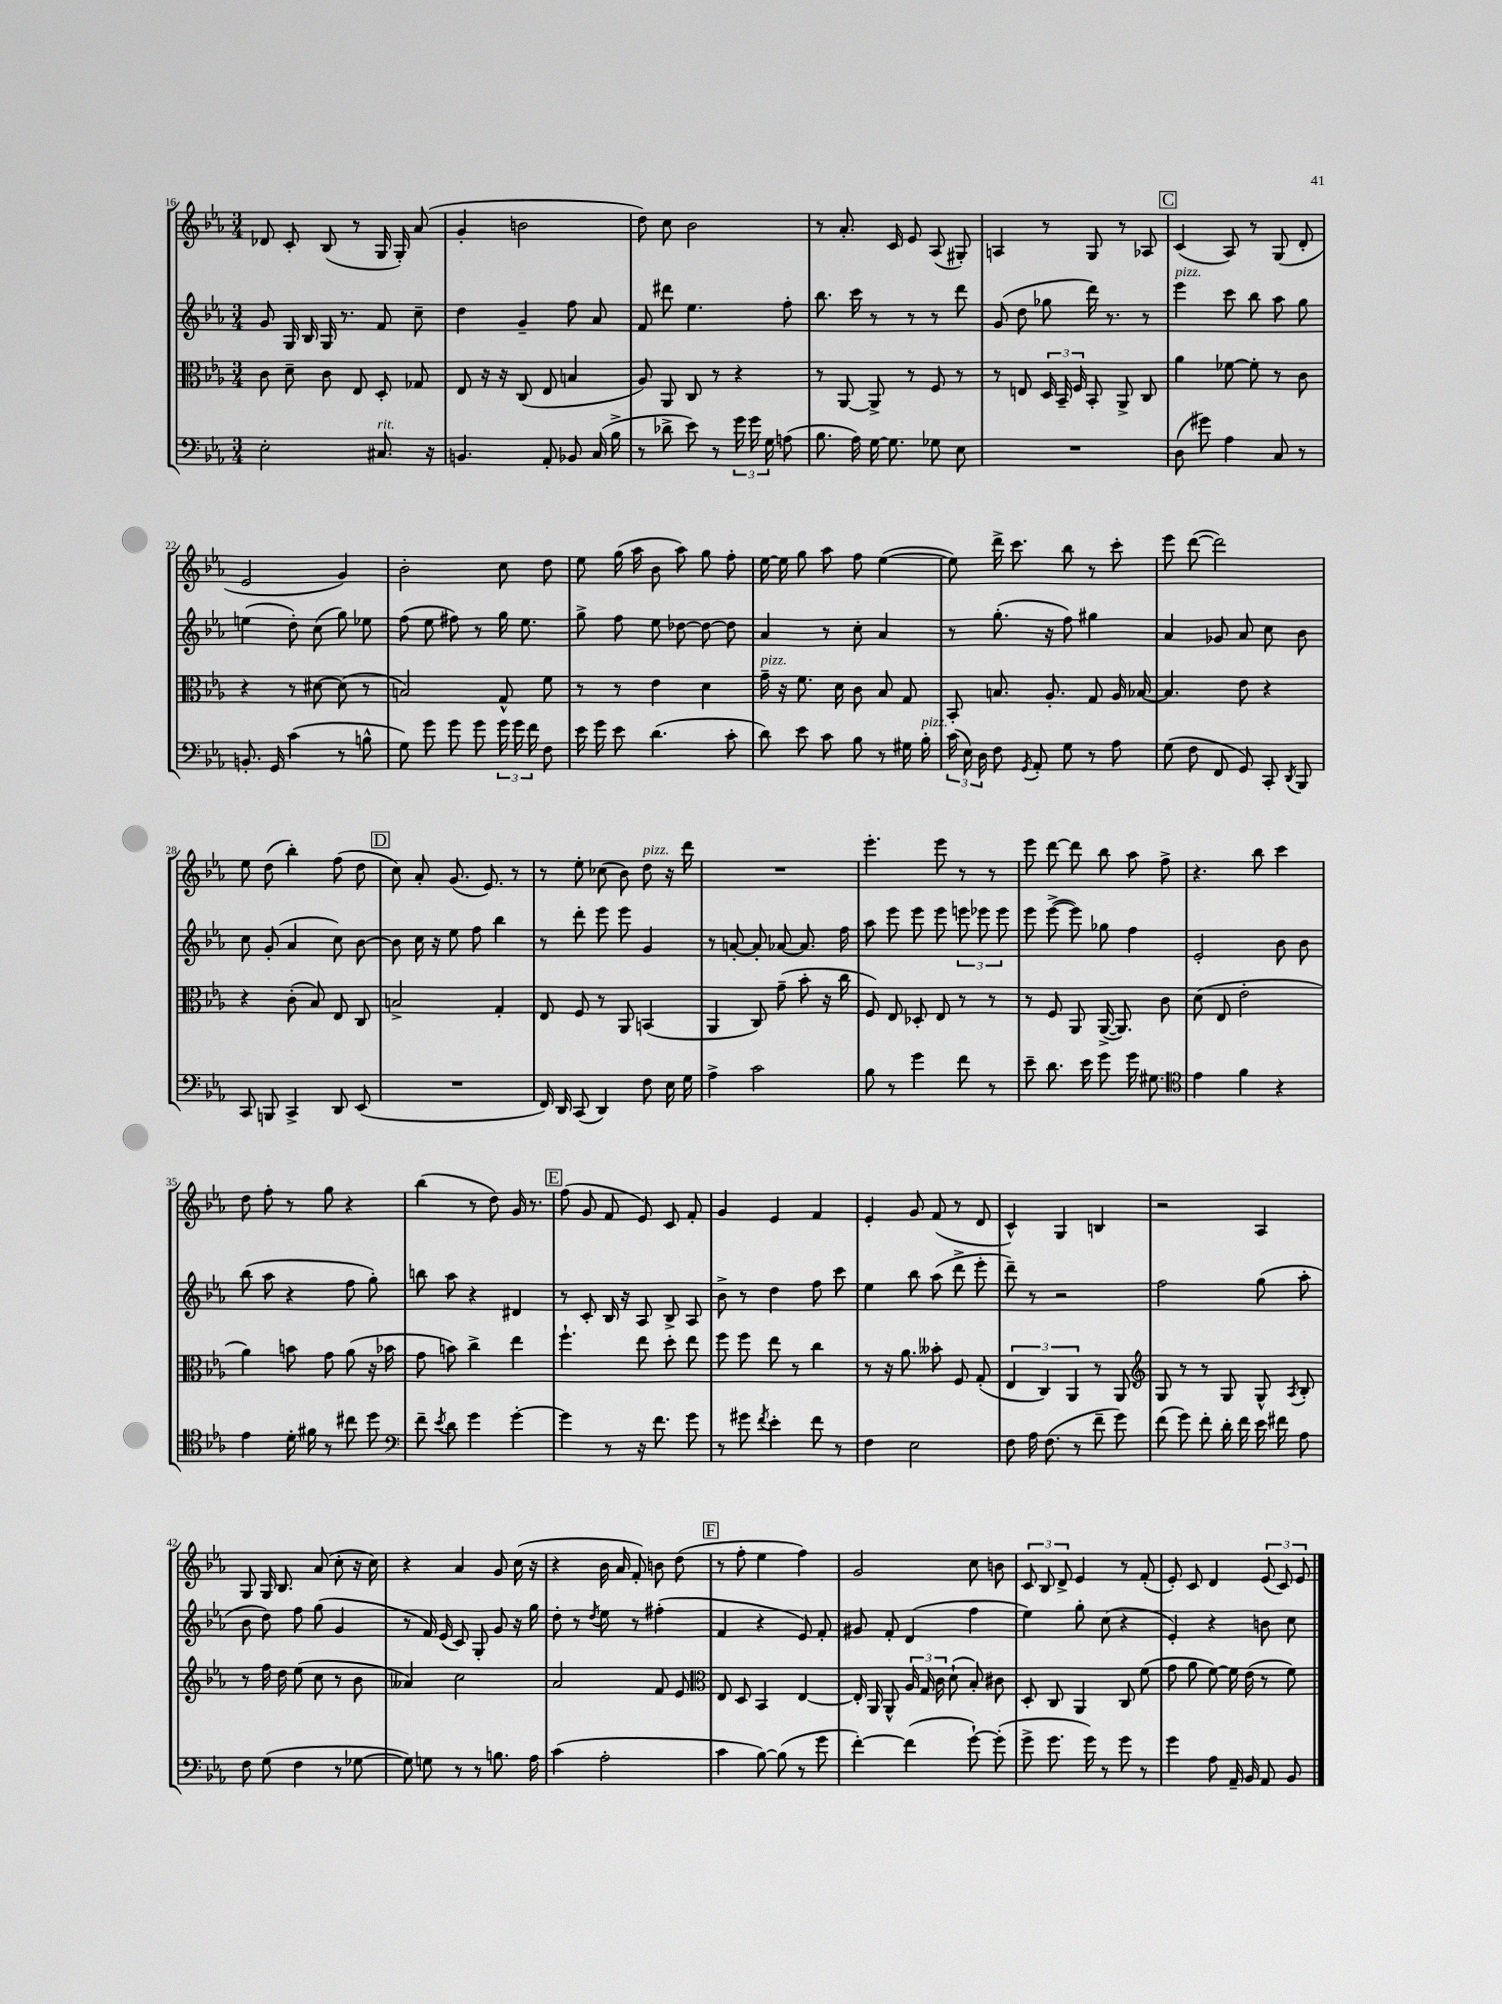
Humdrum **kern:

**kern	**kern	**kern	**kern
*staff4	*staff3	*staff2	*staff1
*clefF4	*clefC3	*clefG2	*clefG2
*k[b-e-a-]	*k[b-e-a-]	*k[b-e-a-]	*k[b-e-a-]
*M3/4	*M3/4	*M3/4	*M3/4
2E-'	8c	8g	8d-
.	8d~	16G	8c'
.	.	16B-	.
.	8c	16G	(8B-
.	.	8.r	.
.	8E-	.	8r
8.C#	8D'	8f	16G
.	.	.	16G')
.	8G-	8cc~	(8a-
16r	.	.	.
=	=	=	=
4.BB	8E-	4dd	4g'
.	16r	.	.
.	16r	.	.
.	(8C	4g~	2b
8AA-'	8E-	.	.
8BB-	4B	8ff	.
(16C	.	8a-	.
16B-^	.	.	.
=	=	=	=
8r	8A-)	8f	8dd)
8d-^	8AA-	8ddd#	8cc
8e-)	8C	4.ee-	2b-
8r	8r	.	.
24g	4r	.	.
24g	.	.	.
24G	.	.	.
(8A	.	8ff'	.
=	=	=	=
8.B-	8r	8.bb-	8r
.	[8AA-	.	8.a-'
16A-)	.	16ccc	.
[16G	8AA-^]	8r	.
8.G]	.	.	16c
.	8r	8r	8e-
8G-	8F	8r	(8A-
8E-	8r	8ddd	8G#')
=	=	=	=
2.r	8r	(8g	4A
.	8E	8dd	.
.	24D	8gg-	8r
.	24BB-~	.	.
.	24F	.	.
.	8BB-'	16ddd)	8G
.	.	8.r	.
.	8AA-^	.	8r
.	8C	8r	8A-
=	=	=	=
(8D	4a-	4eee-	(4c
8g#)	.	.	.
4A-	[8f-	8ccc	8A-)
.	8f-']	8bb-	8r
8C	8r	8aa-	(8G
8r	8c	8gg	8d'
=	=	=	=
8.BB'	4r	(4ee	2e-
16GG	.	.	.
(4c	8r	8dd')	.
.	[8d#	(8cc	.
8r	(8d#]	8gg)	4g)
8B^^	8r	8ee-	.
=	=	=	=
8G)	2B)	(8ff	2b-'
8g	.	8ee-	.
8g	.	8ff#)	.
8g	.	8r	.
24g	8G^^	16gg	8cc
24g	.	.	.
.	.	8.ee-	.
24f	.	.	.
8F	8f	.	8dd
=	=	=	=
16e-	8r	8gg^	8ee-
16g	.	.	.
8e-	8r	8ff	(16gg
.	.	.	16aa-
(4.d	4e-	8ee-	8b-
.	.	[8dd-	8aa-)
.	4d	8dd-_	8gg
8c'	.	8dd-]	8ff'
=	=	=	=
8d)	16g~	4a-	[16ee-
.	16r	.	16ee-]
8e-	8.f	.	8gg
8c	.	8r	8aa-
.	16d	.	.
8B-	8c	8cc'	8ff
8r	8B-	4a-	([4ee-
16G#	8G	.	.
16B-'	.	.	.
=	=	=	=
(24c	8BB-'	8r	8ee-])
24E-)	.	.	.
24D	.	.	.
8F	8.B	(8.gg'	16ddd^
.	.	.	8.ccc
8qGG	.	.	.
8AA-'	.	.	.
.	8.A-'	16r	.
8G	.	8ff)	8bb-
8r	8G	4gg#	8r
8A-	16A-	.	8ccc'
.	[16B-	.	.
=	=	=	=
(8G	4.B-]	4a-	8eee-
8F	.	.	([8ddd
8FF	.	8g-	2ddd])
8GG)	8e-	8a-	.
8CC'	4r	8cc	.
8qDD	.	.	.
8BBB-	.	8b-	.
=	=	=	=
8CC	4r	8cc	8ee-
8BBB	.	(8g'	(8dd
4CC^	(8c'	4a-	4bb-')
.	8B-)	.	.
8DD	8E-	8cc)	(8ff
(8EE-	8C	[8b-	8dd
=	=	=	=
2.r	2B^	8b-]	8cc)
.	.	16cc	8a-'
.	.	16r	.
.	.	8ee-	(8.g
.	.	8ff	.
.	.	.	8.e-)
.	4G'	4bb-	.
.	.	.	8r
=	=	=	=
16FF)	8E-	8r	8r
16DD	.	.	.
(8CC	8F	8ddd'	8ee-'
4DD)	8r	8eee-	(8cc-
.	8AA-	8eee-	8b-)
8F	(4BB	4g	8dd
16E-	.	.	16r
16G	.	.	16ddd
=	=	=	=
4A-^	4AA-	8r	2.r
.	.	[8a'	.
2c	8C)	8a']	.
.	(8g~	[8a-	.
.	8b-'	8.a-]	.
.	16r	.	.
.	16cc	16ff	.
=	=	=	=
8B-	8F)	8aa-	4.eee-'
8r	8E-	8eee-	.
4g	8D-'	8eee-	.
.	8E-	8eee-	8eee-
8f	8r	12eee	8r
.	.	12eee-	.
8r	8r	.	8r
.	.	12eee-	.
=	=	=	=
8e-~	8r	8eee-	8eee-
8.d	8F	([8eee-^	[8ddd
.	8AA-	8eee-])	8ddd]
16e-	.	.	.
8g	([16AA-^	8gg-	8bb-
.	8.AA-])	.	.
16g	.	4ff	8aa-
8.G#	.	.	.
.	8c	.	8ff^
=	=	=	=
*clefC4	*	*	*
4e-	(8d	2e-'	4.r
.	8E-	.	.
4f	2e-'	.	.
.	.	.	8bb-
4r	.	8b-	4ccc
.	.	8b-	.
=	=	=	=
4e-	4a-)	(8bb-	8dd
.	.	8aa-	8ff'
16d'	8b	4r	8r
16f#	.	.	.
8r	8g	.	8gg
8cc#	(8a-	8ff	4r
8dd	16r	8gg')	.
.	16b-	.	.
=	=	=	=
*clefF4	*	*	*
8f~	8g	8bb	(4bb-
8qe-	.	.	.
8d	8b)	8aa-	.
4g	4cc^	4r	8r
.	.	.	8dd)
[4g'	4ee-	4d#	16g
.	.	.	8.r
=	=	=	=
4g]	4.ff`	8r	(8ff
.	.	8c'	8g
8r	.	16B-	8f
.	.	16r	.
16r	8ee-	8A-	8e-)
8.f	.	.	.
.	8dd'	8B-^	8c
8g	8ee-	8A-	8f'
=	=	=	=
8r	8ff	8b-^	4g
8g#	8ff	8r	.
8qf	.	.	.
4e-'	8ee-	4dd	4e-
.	8r	.	.
8f	4cc	8ff	4f
8r	.	8ccc	.
=	=	=	=
4F	8r	4ee-	4e-'
.	16r	.	.
.	8.a-	.	.
2E-	.	8bb-	8g
.	8b--'	(8aa-	(8f
.	8F	8ddd^	8r
.	(8G'	8eee-'	8d
=	=	=	=
8F	6E-	8ddd~)	4c^^)
16A-	.	8r	.
.	6C)	.	.
(8.F	.	.	.
.	.	2r	4G
.	6AA-	.	.
8r	.	.	.
8f~	8r	.	4B
8g)	8AA-	.	.
=	=	=	=
*	*clefG2	*	*
(8f	8G	2ff	2r
8g)	8r	.	.
8f'	8r	.	.
16d'	8G	.	.
16f	.	.	.
16e-	8G^^	(8gg	4A-
16f#	.	.	.
.	8qA-	.	.
8A-	8B-'	8aa-'	.
=	=	=	=
8F	8r	8b-	8G
(8G	16ff	8dd)	16G
.	16dd	.	8.B-
4F	(8ee-	8ff	.
.	8cc	(8gg	(8a-
8r	8r	4g	8cc'
[8G-	8b-	.	16r
.	.	.	16cc)
=	=	=	=
8G-])	4a--)	8r	4r
8G	.	16f)	.
.	.	(16e-	.
8r	2cc	8c)	4a-
8r	.	8G'	.
8.B	.	8g	8g
.	.	16r	(16cc
16A-	.	16gg	16r
=	=	=	=
(4c	2a-	8dd'	4r
.	.	8r	.
.	.	8qdd	.
2A-'	.	8ee-	16b-
.	.	.	16a-
.	.	8r	8f')
.	8f	(4ff#'	8b
.	8e-	.	(8dd
=	=	=	=
*	*clefC3	*	*
4c	8E-	4f	8r
.	8D	.	8ff'
[8B-)	4BB-	4r	4ee-
(8B-]	.	.	.
8r	[4E-	8e-)	4ff)
8g	.	8f'	.
=	=	=	=
[4f')	16E-']	8g#	2g
.	16AA-	.	.
.	8AA-^^	8f'	.
(4f]	24A-	(4d	.
.	24G	.	.
.	24c	.	.
.	(8d`	.	.
[8g`)	8B-')	4ff	8cc
(8g']	8c#	.	8b
=	=	=	=
8g^	8D'	4ee-)	12c
.	.	.	12B-
8.g	8C	.	.
.	.	.	12d^
.	4AA-	8gg'	4e-
16g)	.	.	.
8r	.	(8cc	.
8g	8C	4r	8r
8r	(8f	.	(8f'
=	=	=	=
4g	8g	4e-')	8e-')
.	8a-	.	8c
8A-	[8f)	4r	4d
16AA-~	16f]	.	.
16BB-	(16e-	.	.
8AA-	8r	8b	(12e-
.	.	.	12c)
8BB-	8f)	8cc	.
.	.	.	12e-
==	==	==	==
*-	*-	*-	*-
